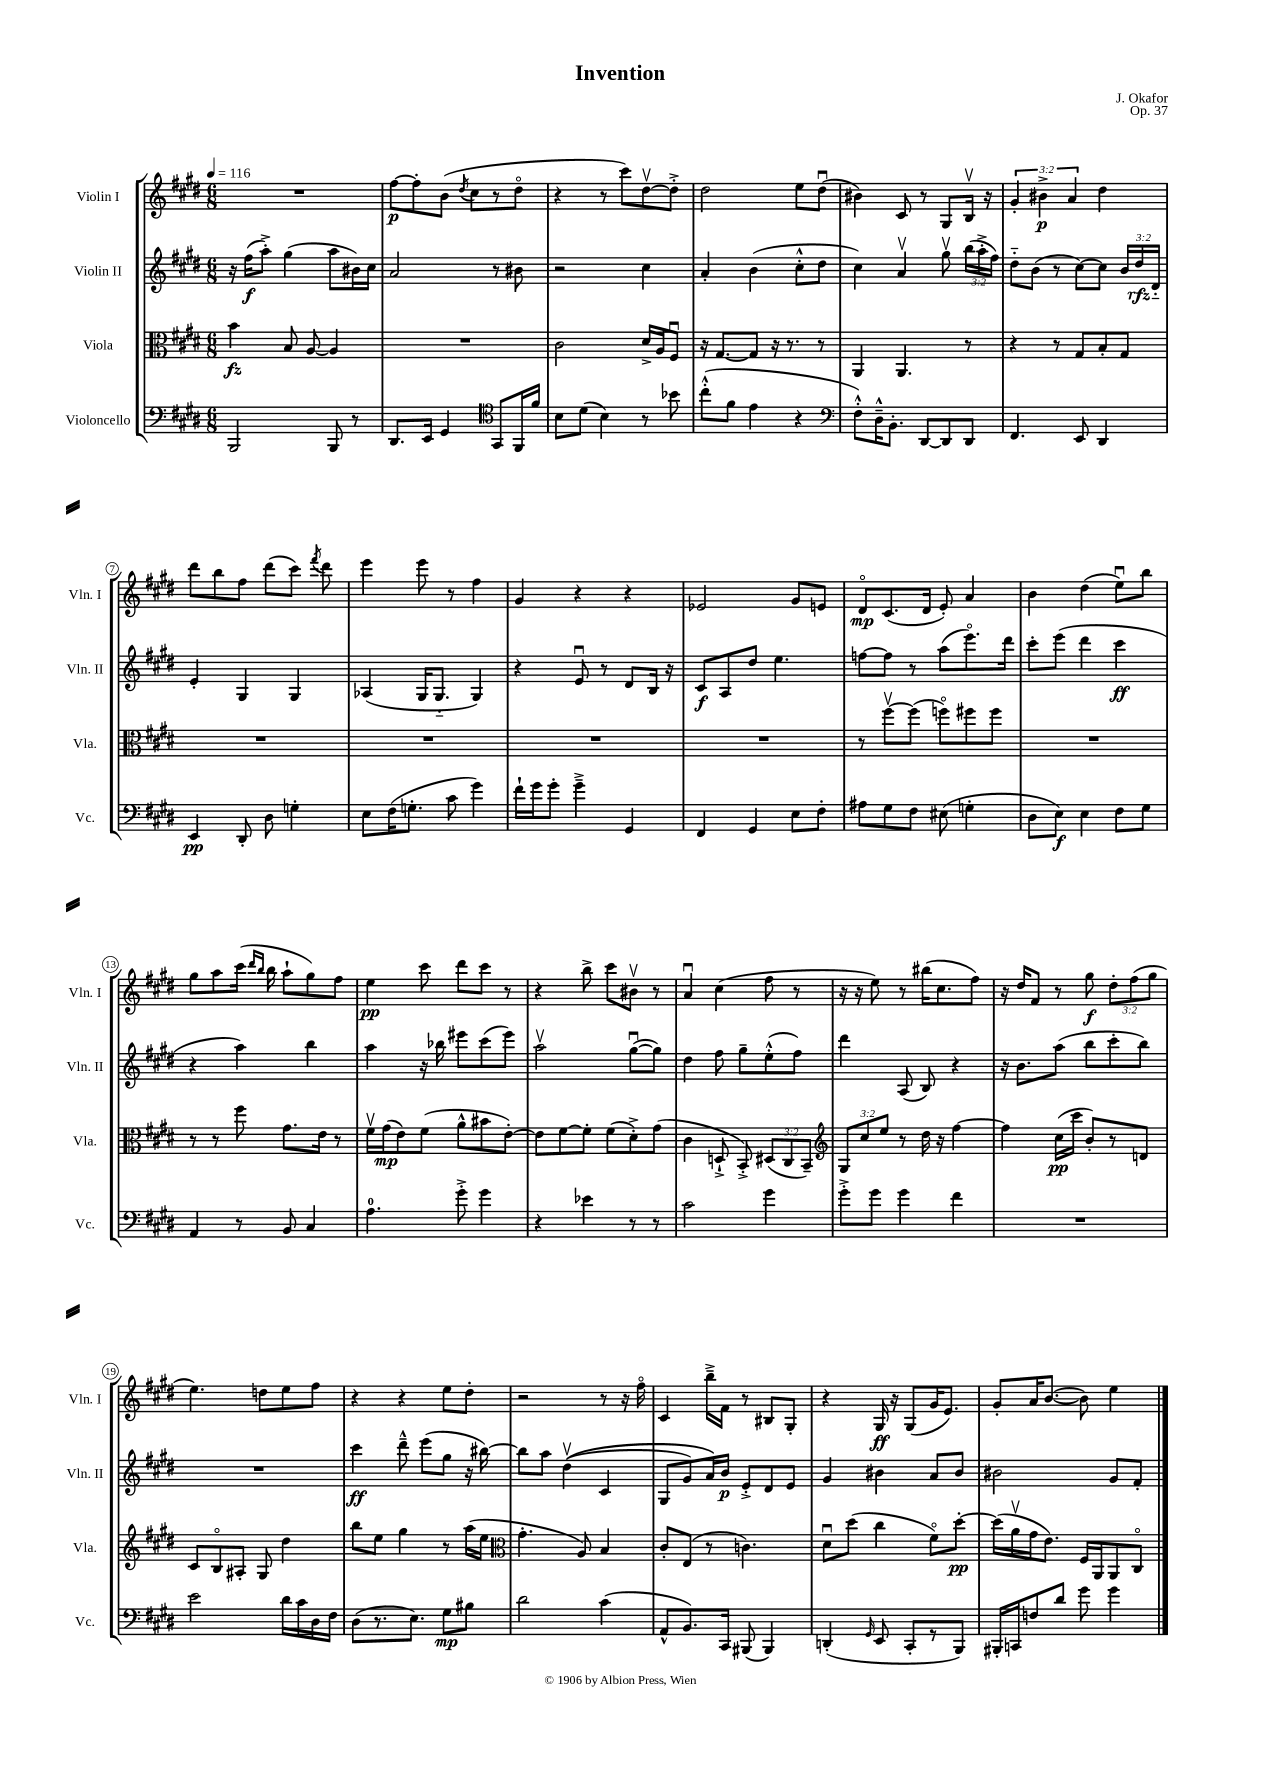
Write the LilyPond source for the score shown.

\header { title = "Invention" composer = "J. Okafor" opus = "Op. 37" }
<<
\new StaffGroup <<
\new Staff = "s0" \with { instrumentName = "Violin I" shortInstrumentName = "Vln. I" } {
    \clef treble \key e \major \numericTimeSignature \time 6/8 \override Staff.TupletNumber.text = #tuplet-number::calc-fraction-text \tempo 4 = 116
    \autoBeamOff R2. |
    fis''8[~\p fis''8-. b'8]( \acciaccatura { dis''8 } cis''8[ r8 dis''8]\flageolet |
    r4 r8 cis'''8[) dis''8~\upbow dis''8]-.-> |
    dis''2 e''8[ dis''8]\downbow( |
    bis'4) cis'8 r8 gis8[ b16]\upbow r16 |
    \tuplet 3/2 { gis'4-. bis'4->\p a'4 } dis''4 |
    dis'''8[ b''8 fis''8] dis'''8[( cis'''8]) \acciaccatura { fis'''8 } dis'''8 |
    e'''4 e'''8 r8 fis''4 |
    gis'4 r4 r4 |
    ees'2 gis'8[ e'8] |
    dis'8[\flageolet\mp cis'8.( dis'16] e'8-.) a'4 |
    b'4 dis''4( e''8[\downbow) b''8] |
    gis''8[ a''8 cis'''16]( \grace { dis'''16[ b''16] } b''16 a''8[-! gis''8) fis''8] |
    e''4\pp cis'''8 dis'''8[ cis'''8] r8 |
    r4 b''8-> cis'''8[ bis'8]\upbow r8 |
    a'4\downbow cis''4( fis''8 r8 |
    r16 r16 e''8) r8 bis''16[( cis''8. fis''8]) |
    r16 dis''16[ fis'8] r8 gis''8\f \tuplet 3/2 { dis''8[-. fis''8( gis''8] } |
    e''4.) d''8[ e''8 fis''8] |
    r4 r4 e''8[ dis''8]-. |
    r2 r8 r16 fis''16\flageolet |
    cis'4 b''16[---> fis'16] r8 bis8[ gis8]-. |
    r4 gis16\ff r16 gis8[( gis'16 e'8.]) |
    gis'8[-. a'16 b'8.]~( b'8) e''4 \bar "|." |
}
\new Staff = "s1" \with { instrumentName = "Violin II" shortInstrumentName = "Vln. II" } {
    \clef treble \key e \major \numericTimeSignature \time 6/8 \override Staff.TupletNumber.text = #tuplet-number::calc-fraction-text
    \autoBeamOff r16 fis''16[\f( a''8]-.->) gis''4( a''8[ bis'16) cis''16] |
    a'2 r8 bis'8 |
    r2 cis''4 |
    a'4-. b'4( cis''8[-.-^ dis''8] |
    cis''4) a'4\upbow gis''8\upbow \tuplet 3/2 { b''16[( a''16-.-> fis''16]) } |
    dis''8[-_ b'8]( r8 cis''8[~) cis''8] \tuplet 3/2 { b'16[ dis''16\rfz dis'16]-_ } |
    e'4-. gis4 gis4 |
    aes4( gis16[ gis8.]-_ gis4) |
    r4 e'8\downbow r8 dis'8[ b16] r16 |
    cis'8[\f a8 dis''8] e''4. |
    f''8[~ f''8] r8 a''8[( e'''8.\flageolet) dis'''16] |
    cis'''8[-. e'''8]( dis'''4 cis'''4\ff |
    r4 a''4) b''4 |
    a''4 r16 bes''16 eis'''8[ cis'''8( eis'''8]) |
    a''2\upbow gis''8[~\downbow( gis''8]) |
    dis''4 fis''8 gis''8[-- e''8-.-^( fis''8]) |
    dis'''4 a8( b8) r4 |
    r16 b'8.[ a''8]( b''8[ cis'''8-. b''8]) |
    R2. |
    cis'''4\ff dis'''8---^ e'''8[( gis''8] r16 bis''16~) |
    bis''8[ a''8] dis''4\upbow(\( cis'4 |
    gis8[ gis'8) a'16\) b'16]\p e'8[-.-> dis'8 e'8] |
    gis'4 bis'4 a'8[ bis'8] |
    bis'2 gis'8[ fis'8]-. \bar "|." |
}
\new Staff = "s2" \with { instrumentName = "Viola" shortInstrumentName = "Vla." } {
    \clef alto \key e \major \numericTimeSignature \time 6/8 \override Staff.TupletNumber.text = #tuplet-number::calc-fraction-text
    \autoBeamOff b'4\fz b8 a8~ a4 |
    R2. |
    cis'2 dis'16[-> a16 fis8]\downbow |
    r16 gis8.[~ gis8] r16 r8. r8 |
    a,4 a,4. r8 |
    r4 r8 gis8[ b8-. gis8] |
    R2. |
    R2. |
    R2. |
    R2. |
    r8 fis''8[~\upbow fis''8]( f''8[\flageolet) fis''8 fis''8] |
    R2. |
    r8 r8 fis''8 gis'8.[ e'16] r8 |
    fis'16[\upbow gis'16\mp( e'8) fis'8]( a'8[-^ bis'8 e'8]~-.) |
    e'8[ fis'8~ fis'8]-. fis'8[( dis'8-.->) gis'8]( |
    cis'4 d8-!-> b,8-.->) \tuplet 3/2 { dis8[( cis8 b,8]--) } |
    \clef treble \tuplet 3/2 { gis8[ cis''8 e''8] } r8 dis''16 r16 fis''4~ |
    fis''4 cis''16[\pp( cis'''16] b'8[-.) r8 d'8] |
    cis'8[ b8\flageolet ais8]-. gis8 dis''4 |
    b''8[ e''8] gis''4 r8 a''16[( e''16] |
    \clef alto gis'4.-. a8) b4 |
    cis'8[-. e8]( r8 c'4.) |
    dis'8[\downbow dis''8]( cis''4 fis'8[\flageolet) dis''8]~-.\pp |
    dis''16[( a'16\upbow gis'16 e'8.]) fis16[ a,16 a,8 cis8]\flageolet \bar "|." |
}
\new Staff = "s3" \with { instrumentName = "Violoncello" shortInstrumentName = "Vc." } {
    \clef bass \key e \major \numericTimeSignature \time 6/8
    \autoBeamOff b,,2 b,,8 r8 |
    dis,8.[ e,16] gis,4 \clef tenor gis,8[ fis,16 fis'16] |
    b8[ dis'8]( b4) r8 bes'8 |
    cis''8[-.-^( fis'8] e'4 r4 |
    \clef bass fis8[-.-^) dis16---^ b,8.]-. dis,8[~ dis,8 dis,8] |
    fis,4. e,8 dis,4 |
    e,4\pp dis,8-. dis8 g4-. |
    e8[ fis16( g8.]-. cis'8 gis'4) |
    fis'16[-! gis'16 gis'8]-. gis'4---> gis,4 |
    fis,4 gis,4 e8[ fis8]-. |
    ais8[ gis8 fis8] eis8( g4-. |
    dis8[ e8]\f) e4 fis8[ gis8] |
    a,4 r8 b,8 cis4 |
    a4.-0 gis'8-.-> gis'4 |
    r4 ees'4 r8 r8 |
    cis'2 gis'4 |
    gis'8[-.-> gis'8] gis'4 fis'4 |
    R2. |
    e'2 dis'16[ cis'16 dis16 fis16] |
    dis8[( r8. e8.]) gis8[\mp bis8] |
    dis'2 cis'4( |
    a,8[-^ b,8.) cis,16] bis,,8( bis,,4) |
    d,4-.( \grace { gis,16 } e,8 cis,8[-. r8 b,,8]) |
    bis,,16[-. c,16 f8 dis'8] gis'8 gis'4 \bar "|." |
}
>>
>>
\layout { \context { \Score \override BarNumber.stencil = #(make-stencil-circler 0.1 0.3 ly:text-interface::print) } }
